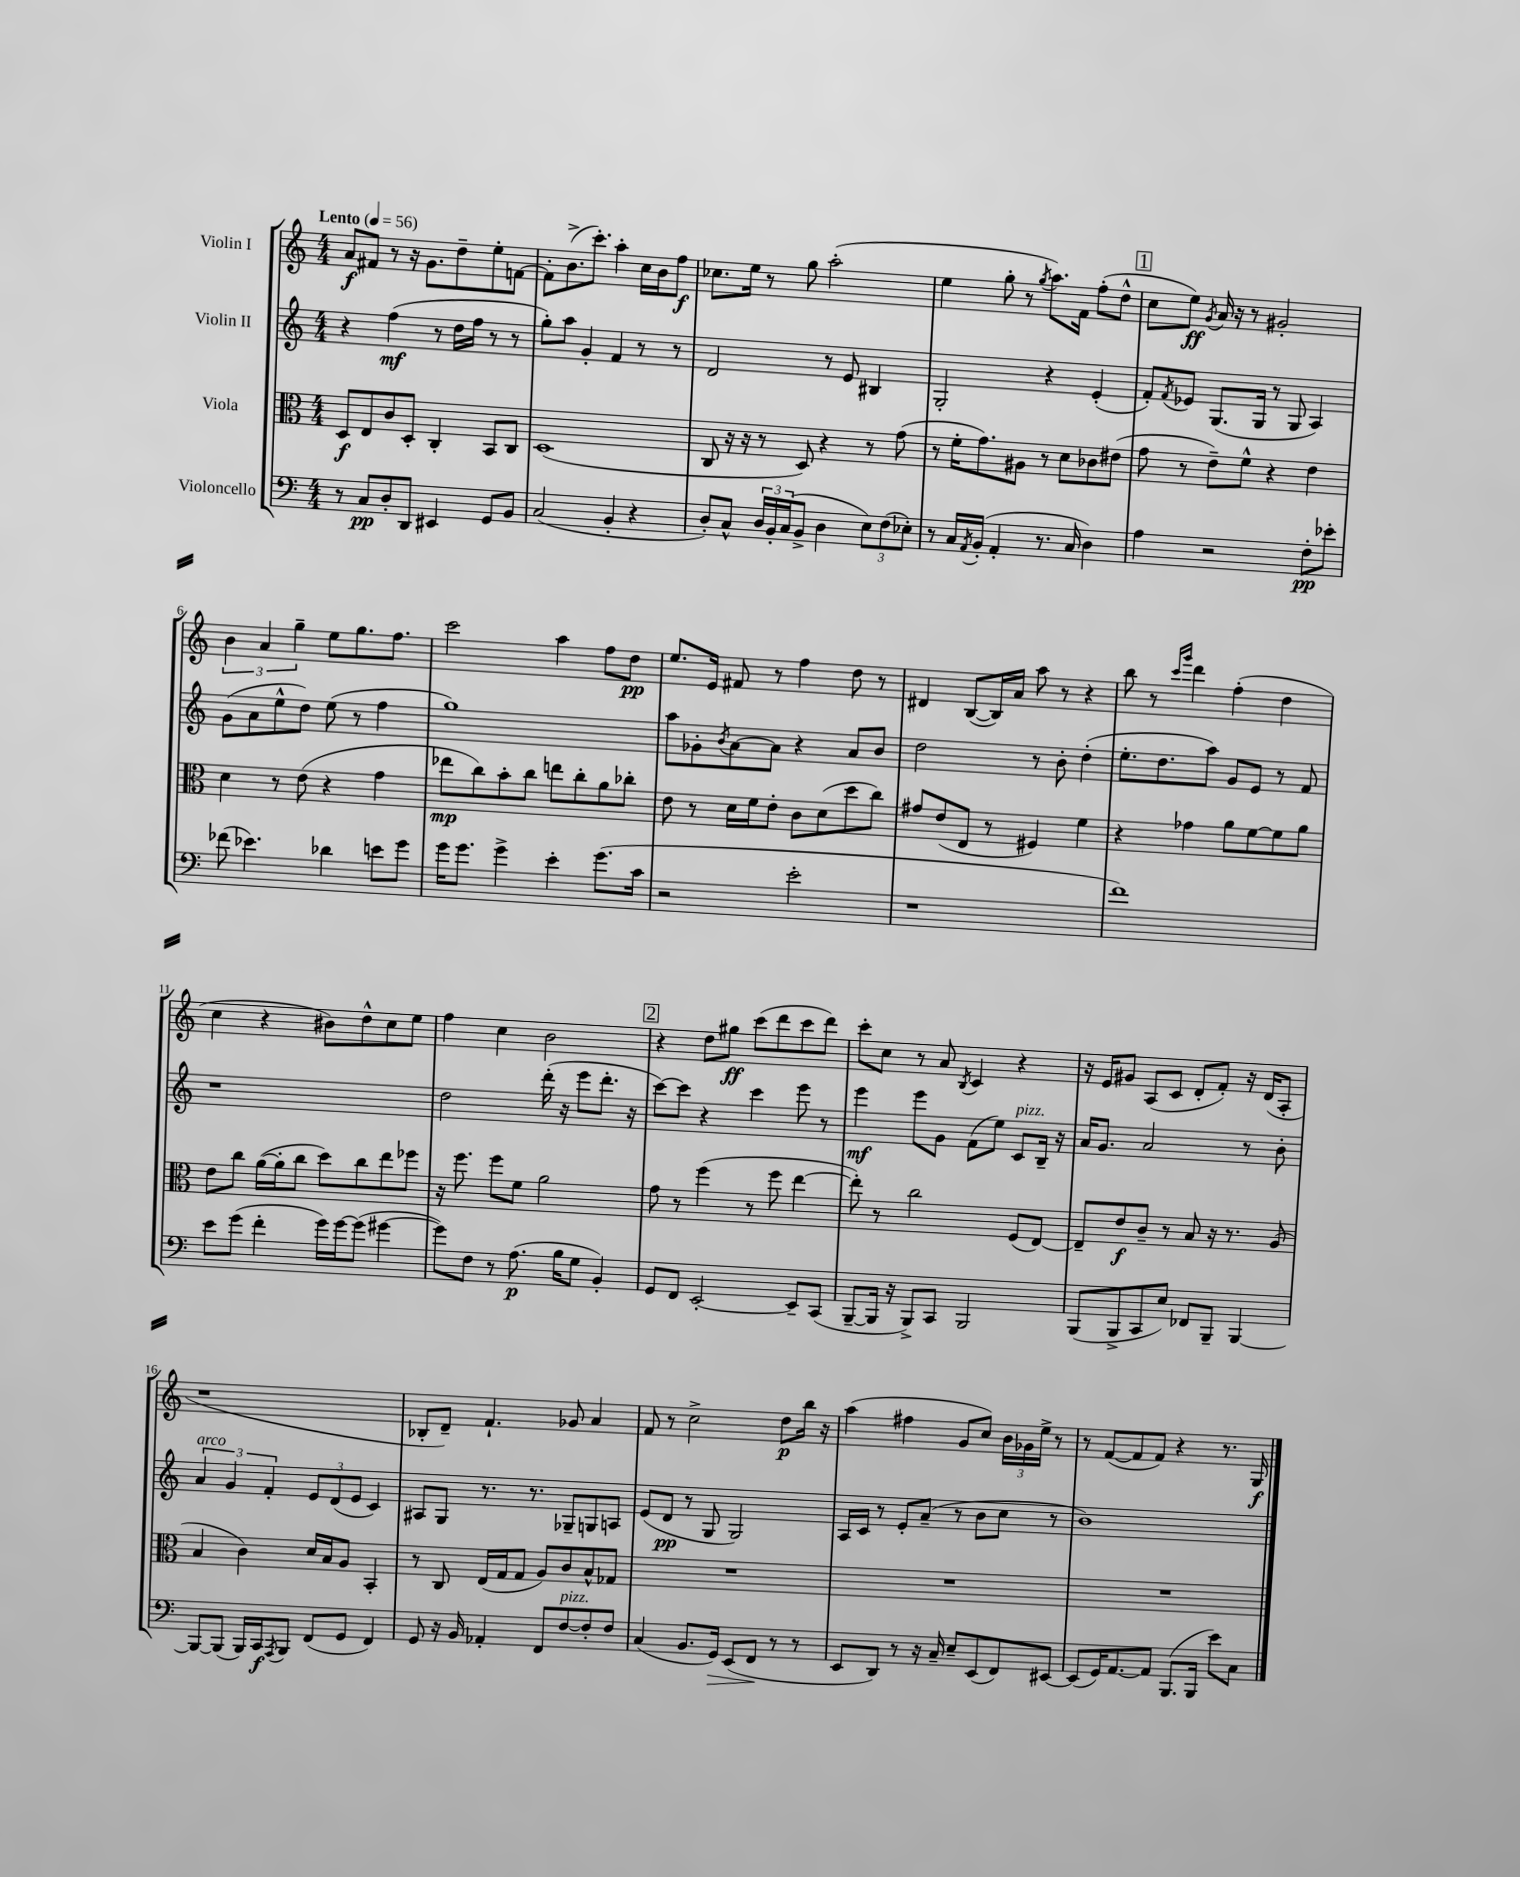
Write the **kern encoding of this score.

**kern	**kern	**kern	**kern
*staff4	*staff3	*staff2	*staff1
*clefF4	*clefC3	*clefG2	*clefG2
*k[]	*k[]	*k[]	*k[]
*M4/4	*M4/4	*M4/4	*M4/4
*MM56	*MM56	*MM56	*MM56
8r	8D/L	4r	8a/L
8C/L	8E/	.	8f#/J
8D'/	8c/	(4ff\	8r
8DD/J	8D'/J	.	16r
.	.	.	8.g\L
4EE#/	4C'/	8r	.
.	.	16dd\LL	8dd~\
.	.	16ff\JJ	.
8GG/L	8BB/L	8r	8ee'\
8BB/J	8C/J	8r	[8f\J
=	=	=	=
(2C/	(1D	8gg'\L)	8f'\]L
.	.	8aa\J	(8.b^\
.	.	4g'/	.
.	.	.	8.ccc'\J)
4BB'/	.	4f/	4aa'\
4r	.	8r	16cc\LL
.	.	.	16b\J
.	.	8r	8ff\J
=	=	=	=
8D'/L)	8C/	2d/	8.cc-\L
8C^^/J	16r	.	.
.	16r	.	16ee\Jk
24D/LL	8r	.	8r
24BB'/	.	.	.
(24C/J	.	.	.
8BB^/J	8D/)	.	8gg\
4D\	4r	8r	(2aa'\
.	.	8e/	.
12E\L)	8r	4B#/	.
(12F\	.	.	.
.	(8g\	.	.
12E-'\J)	.	.	.
=	=	=	=
8r	8r	2G'/	4ee\
16C/LL	16f'\LK	.	.
8qAA/	.	.	.
(16BB'/JJ	8.g\)	.	.
4AA'/	.	.	8gg'\
.	8A#\J	.	8r
.	.	.	8qgg/
8.r	8r	4r	8.aa\L)
.	8d\L	.	.
16C/	.	.	16f\Jk
4D\)	8c-\	(4e'/	(8ff'\L
.	(8e#\J	.	8dd^^\J
=	=	=	=
4A\	8g\	8f'/L)	8cc\L
.	.	8qf/	.
.	8r	8e-/J	8ee\J)
.	.	.	8qg/
2r	8e~\L)	(8.G/L	16a/
.	.	.	16r
.	8f^^\J	.	8r
.	.	16G/Jk	.
.	4r	8r	2g#'/
.	.	8G/	.
8F'\L	4e\	4A/)	.
8e-'\J	.	.	.
=	=	=	=
(8f-\	4d\	(8g\L	6b\
4.e-\)	.	8a\	.
.	.	.	6a/
.	8r	8ee^^\	.
.	.	.	6gg~\
.	(8e\	8dd\J)	.
4d-\	4r	(8ee\	8ee\L
.	.	8r	8.gg\
8e\L	4g\	4ff\	.
.	.	.	8.ff\J
8g\J	.	.	.
=	=	=	=
16g\LK	8ee-\L	1gg)	2ccc\
8.g\J	.	.	.
.	8cc\)	.	.
4g^\	8b'\	.	.
.	8cc\J	.	.
4e'\	8ee\L	.	4aa\
.	8cc'\	.	.
(8.g\L	8a\	.	8ff\L
.	8cc-'\J	.	8dd\J
16c\Jk	.	.	.
=	=	=	=
2r	8e\	8aa\L	8.ee/L
.	8r	8g-'\	.
.	.	.	16e/Jk
.	.	8qb/	.
.	16d\LL	[8a\	8f#/
.	16f\J	.	.
.	8e'\J	8a\]J	8r
2e'\	8c\L	4r	4ff\
.	(8d\	.	.
.	8dd\	8a/L	8dd\
.	8cc\J)	8b/J	8r
=	=	=	=
1r	8g#/L	2dd\	4d#/
.	(8e/	.	.
.	8E/J	.	([8B/L
.	8r	.	16B/]L)
.	.	.	16a/JJ
.	4F#/)	8r	8aa\
.	.	8b'\	8r
.	4f\	(4dd'\	4r
=	=	=	=
1f)	4r	8.ee'\L	8bb\
.	.	.	8r
.	.	8.dd\	.
.	.	.	16qqccc/LL
.	.	.	16qqggg/JJ
.	4g-\	.	4ddd\
.	.	8aa\J)	.
.	8a\L	8g/L	(4ff'\
.	[8f\	8e/J	.
.	8f\]	8r	4dd\
.	8a\J	8f/	.
=	=	=	=
8e\L	8e\L	1r	4cc\
(8g\J	8cc\J	.	.
4f'\	([16a\LL	.	4r
.	16a'\]J	.	.
.	8cc\J	.	.
16g\LL)	8dd\L)	.	8b#\L)
[16g\J	.	.	.
(8g\]J	8cc\	.	8dd^^\
[4g#\	8ee\	.	8cc\
.	8ff-\J	.	8ee\J
=	=	=	=
8g#\]L)	16r	2dd\	4ff\
.	8.ff\	.	.
8F\J	.	.	.
8r	8ff\L	.	4cc\
(8.A\	8f\J	.	.
.	2a\	(16ddd'\	2b\
16B\LK	.	16r	.
8G\J	.	8eee\L	.
4BB'/)	.	8.ddd'\J	.
.	.	16r	.
=	=	=	=
8GG/L	8g\	[8ccc\L)	4r
8FF/J	8r	8ccc\]J	.
[2EE'/	(4ff\	4r	8dd\L
.	.	.	8gg#\J
.	8r	4ccc\	(8ccc\L
.	8ff\	.	8ddd\
8EE~/]L	[4ee\	8eee\	8ccc\
(8CC/J	.	8r	8ddd\J)
=	=	=	=
[8BBB~/L	8ee'\])	4eee\	8ccc'\L
16BBB/]Jk	8r	.	8cc\J
16r	.	.	.
8BBB^/L)	2cc\	8eee\L	8r
8CC/J	.	8g\J	8a/
.	.	.	8qB/
2BBB/	.	(8f\L	4c/
.	.	8ee\J)	.
.	(8F/L	8c/L	4r
.	[8E/J)	16B~/Jk	.
.	.	16r	.
=	=	=	=
(8BBB/L	8E~/]L	16a/LK	16r
.	.	8.g/J	16e/LK
8BBB^/	8e/	.	8g#/J
8CC/	8c~/J	2a/	(8A/L
8E/J)	8r	.	8c/J
8FF-/L	8B/	.	8d'/L
8BBB~/J	16r	.	8f'/J)
.	8.r	.	.
[4BBB/	.	8r	16r
.	.	.	(16d/LK
.	(8A/	8b'\	8A'/J
=	=	=	=
8BBB/_L	4B/	6a/	1r
(8BBB/]J	.	.	.
.	.	6g/	.
16BBB/LL)	4c\)	.	.
16CC/J	.	.	.
.	.	6f'/	.
8qAAA/	.	.	.
8BBB/J	.	.	.
(8FF/L	16d/LL	12e/L	.
.	16B/J	.	.
.	.	(12d/	.
8GG/J	8A/J	.	.
.	.	12e/J	.
4FF/)	4BB'/	4c/)	.
=	=	=	=
8GG/	8r	8A#/L	8B-'/L
16r	8C/	8G/J	8d~/J)
16BB/	.	.	.
4AA-'/	(16E/LL	8.r	4.f`/
.	16G/J	.	.
.	8G/J	.	.
.	.	8.r	.
8FF/L	8A/L)	.	.
[8F/	8c/	8G-~/L	8g-/
8F'/]	8B^^/	8G/	4a/
8F/J	8G-/J	8A/J	.
=	=	=	=
(4C/	1r	(8e/L	8f/
.	.	8d/J	8r
8.BB/L	.	8r	2cc^\
.	.	8G/	.
16GG/Jk)	.	.	.
(8EE/L	.	2G/)	.
8FF/J	.	.	.
8r	.	.	8dd\L
8r	.	.	16bb\Jk
.	.	.	16r
=	=	=	=
8EE/L	1r	16A/LL	(4aa\
.	.	16c/JJ	.
8DD/J)	.	8r	.
8r	.	8e'/L	4ff#\
16r	.	(8a~/J	.
16C~/	.	.	.
8E~/L	.	8r	8g/L
(8EE/	.	8b\L	8cc/J)
8FF/)	.	8cc\J	24b\LL
.	.	.	24g-\
.	.	.	24ee^\JJ
[8EE#/J	.	8r	8r
=	=	=	=
(8EE#/]L	1r	1b)	8r
16GG/K)	.	.	([8f/L
[8.AA/	.	.	.
.	.	.	8f/]
8AA/]J	.	.	8f/J)
(8.BBB/L	.	.	4r
16BBB/Jk	.	.	.
8e\L)	.	.	8.r
8C\J	.	.	.
.	.	.	16G/
==	==	==	==
*-	*-	*-	*-
